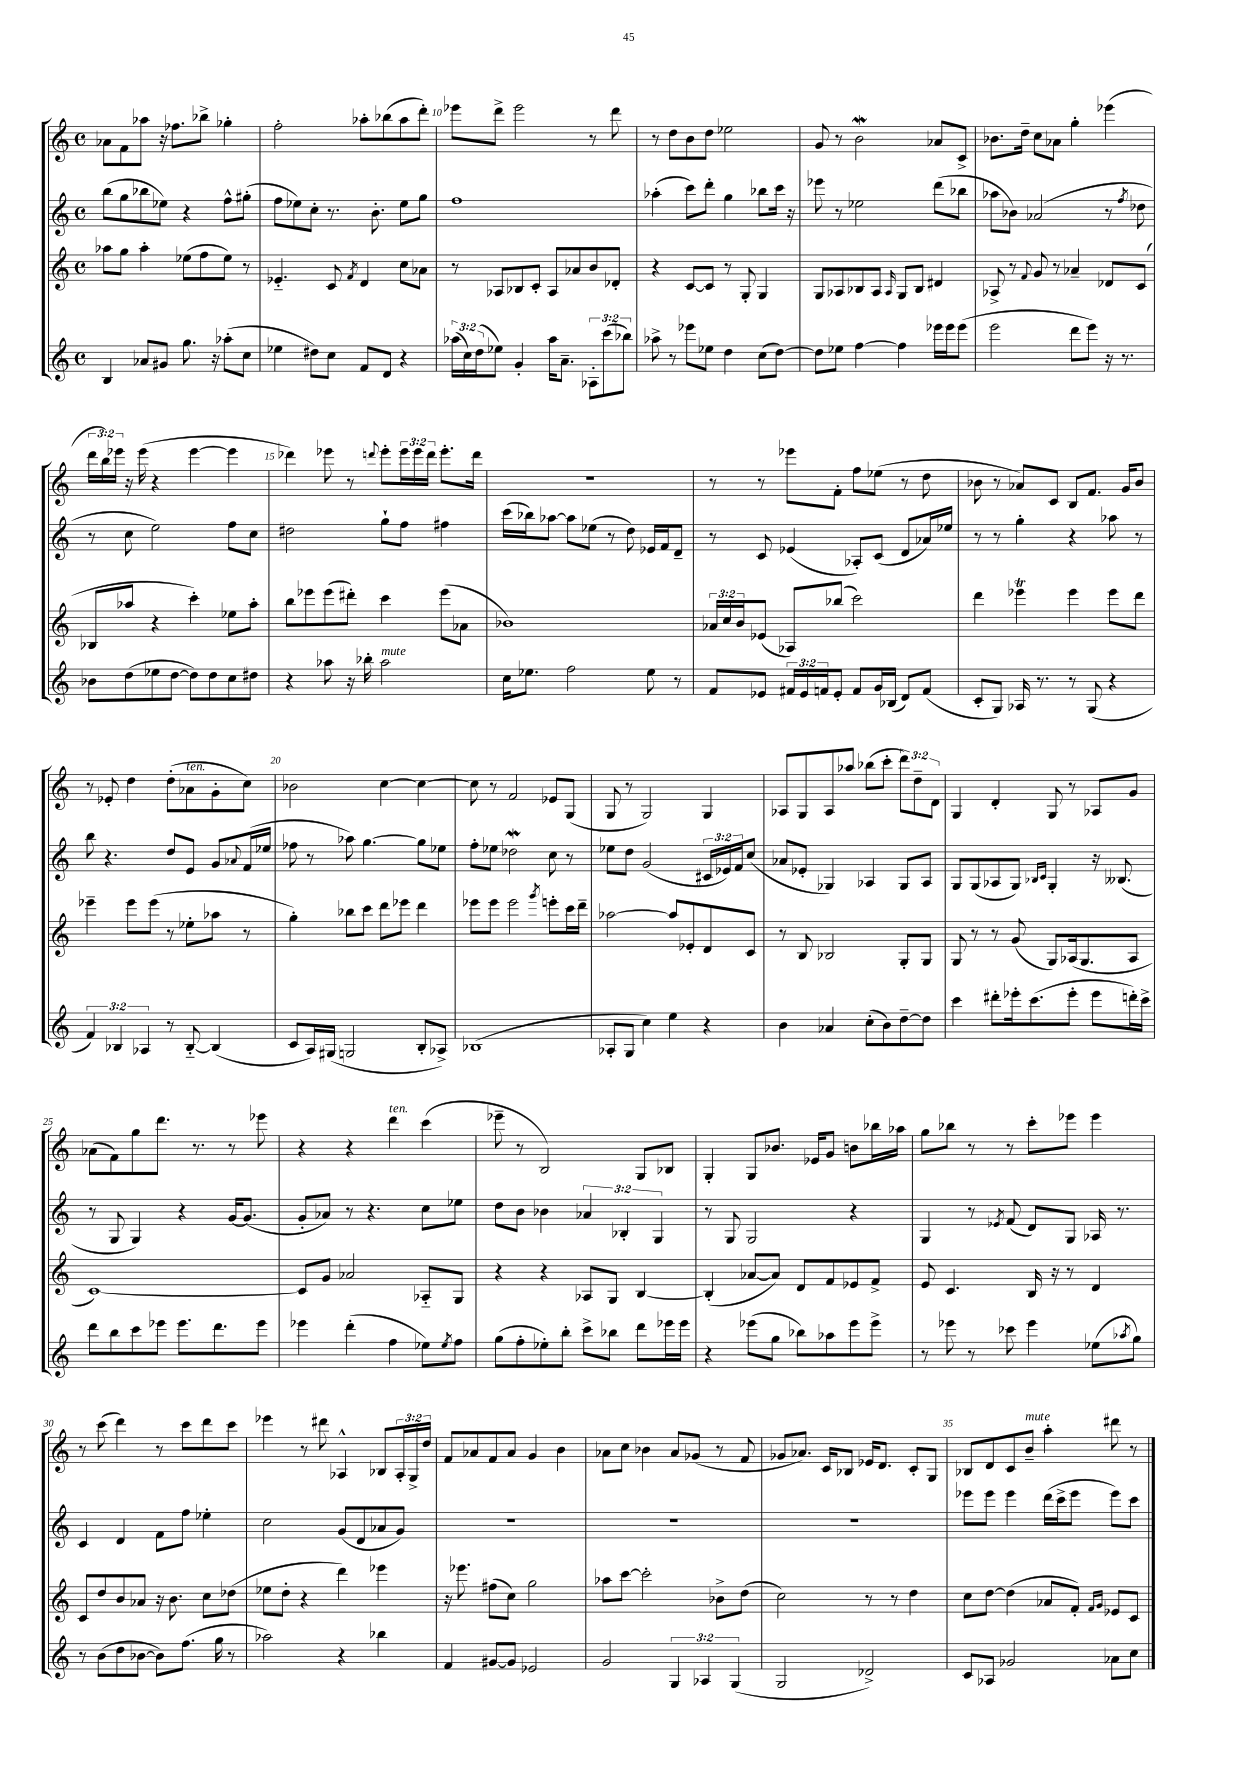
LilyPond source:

<<
\new StaffGroup <<
\new Staff = "s0" {
    \clef treble \key c \major \defaultTimeSignature \time 4/4 \override Staff.TupletNumber.text = #tuplet-number::calc-fraction-text
    aes'8 f'8 aes''8 r16 fes''8. bes''8-> ges''4-. |
    f''2-. aes''8-. bes''8( aes''8 d'''8-.) |
    ees'''8 d'''8-> ees'''2 r8 d'''8 |
    r8 d''8 b'8 d''8 ees''2 |
    g'8 r8 b'2\mordent aes'8 c'8-> |
    bes'8. d''16-- c''8 aes'8 g''4-. ees'''4( |
    \tuplet 3/2 { d'''16 b''16) ees'''16 } r16 ees'''16( r4 ees'''4~ ees'''4 |
    des'''4) ees'''8 r8 \appoggiatura { d'''8 } ees'''8-. \tuplet 3/2 { ees'''16 ees'''16 d'''16 } ees'''8.-. d'''16 |
    R1 |
    r8 r8 ees'''8 f'8-. f''8 ees''8( r8 d''8 |
    bes'8 r8 aes'8) c'8 b8 f'8. g'16 bes'8 |
    r8 ees'8-. d''4 d''8-.( aes'8^\markup { \italic "ten." } g'8-. c''8) |
    bes'2 c''4~ c''4~ |
    c''8 r8 f'2 ees'8 g8( |
    g8 r8 g2) g4 |
    aes8 g8 aes8 aes''8 bes''8( c'''8-. \tuplet 3/2 { d'''8) d''8-- d'8 } |
    g4 d'4-. g8 r8 aes8 g'8 |
    aes'8( f'8) g''8 d'''8. r8. r8 ees'''8 |
    r4 r4 d'''4^\markup { \italic "ten." } c'''4( |
    ees'''8-- r8 b2) g8 bes8 |
    g4-. g8 bes'8. ees'16 g'8 b'8 bes''16 aes''16 |
    g''8 bes''8 r8 r8 c'''8-. ees'''8 ees'''4 |
    r8 c'''8( d'''4) r8 c'''8 d'''8 c'''8 |
    ees'''4 r8 dis'''8 aes4-^ bes8 \tuplet 3/2 { aes16-. g16-> d''16 } |
    f'8 aes'8 f'8 aes'8 g'4 b'4 |
    aes'8 c''8 bes'4 aes'8 ges'8( r8 f'8 |
    ges'8 aes'8.) c'16 bes8 ees'16 d'8. c'8-. g8 |
    bes8 d'8 c'8 b'8--^\markup { \italic "mute" } a''4-. dis'''8 r8 \bar "|." |
}
\new Staff = "s1" {
    \clef treble \key c \major \defaultTimeSignature \time 4/4 \override Staff.TupletNumber.text = #tuplet-number::calc-fraction-text
    b''8( g''8 bes''8 ees''8) r4 f''8-^ gis''8-.( |
    f''8 ees''8) c''8-. r8. b'8.-. ees''8 g''8 |
    f''1 |
    aes''4-.( c'''8) d'''8-. g''4 bes''8 c'''16 r16 |
    ees'''8 r8 ees''2 d'''8( bes''8 |
    aes''8 bes'8) aes'2( r8 \acciaccatura { f''8 } des''8 |
    r8 c''8 e''2) f''8 c''8 |
    dis''2 g''8-! f''8 fis''4 |
    c'''16( bes''16) aes''8~ aes''8 ees''8( r8 d''8) ees'16 f'16 d'8-- |
    r8 c'8 ees'4( aes8-.) c'8( d'8 aes'16) ees''16 |
    r8 r8 g''4-. r4 aes''8 r8 |
    b''8 r4. d''8 e'8 g'8 \appoggiatura { aes'8 } f'16( ees''16 |
    fes''8 r8 aes''8) g''4.~ g''8 ees''8 |
    f''8-. ees''8 des''2\mordent c''8 r8 |
    ees''8 d''8 g'2( \tuplet 3/2 { cis'16 ees'16) f'16 } c''8( |
    aes'8 ees'8-. ges4) aes4 ges8 aes8 |
    g8 g8( aes8 g8) \grace { bes16 c'16 } g4-. r16 beses8.( |
    r8 g8 g4) r4 g'16~ g'8.( |
    g'8-. aes'8) r8 r4. c''8 ees''8 |
    d''8 b'8 bes'4 \tuplet 3/2 { aes'4 bes4-. g4 } |
    r8 g8 g2 r4 |
    g4 r8 \acciaccatura { ees'8 } f'8( d'8) g8 aes16 r8. |
    c'4 d'4 f'8 f''8 ees''4-. |
    c''2 g'8( d'8 aes'8 g'8) |
    R1 |
    R1 |
    R1 |
    ees'''8 ees'''8 ees'''4 d'''16( c'''16-> ees'''8 ees'''8) c'''8 \bar "|." |
}
\new Staff = "s2" {
    \clef treble \key c \major \defaultTimeSignature \time 4/4 \override Staff.TupletNumber.text = #tuplet-number::calc-fraction-text
    aes''8 g''8 aes''4-. ees''8( f''8 ees''8) r8 |
    ees'4.-_ c'8 \acciaccatura { f'8 } d'4 c''8 aes'8 |
    r8 aes8 bes8 c'8-. aes8 aes'8 b'8 des'8-. |
    r4 c'8~ c'8 r8 g8-. g4 |
    g8 aes8 bes8 aes8 \grace { aes16 } g8 bes8 dis'4 |
    aes8-> r8 \appoggiatura { f'8 } g'8 r8 aes'4-- des'8 c'8( |
    bes8 aes''8 r4 c'''4-.) ees''8 aes''8-. |
    b''8 ees'''8 ees'''8( dis'''8-.) c'''4 ees'''8( aes'8 |
    bes'1) |
    \tuplet 3/2 { aes'16 c''16 b'16 } ees'8( aes8) bes''8( c'''2) |
    d'''4 ees'''4\trill ees'''4 ees'''8 d'''8 |
    ees'''4-- ees'''8 ees'''8( r8 ees''8-. aes''8 r8 |
    g''4-.) bes''8 c'''8 d'''8 ees'''8 d'''4 |
    ees'''8 ees'''8 ees'''2 \acciaccatura { g'''8 } e'''8-. c'''16 d'''16-- |
    aes''2~ aes''8 ees'8-. d'8 c'8 |
    r8 b8 bes2 g8-. g8 |
    g8 r8 r8 g'8( g8) aes16( g8. aes8 |
    c'1~) |
    c'8 g'8 aes'2 aes8-_ g8 |
    r4 r4 aes8 g8 b4~ |
    b4-.( aes'8~ aes'8) d'8 f'8 ees'8 f'8-> |
    e'8 c'4. b16 r16 r8 d'4 |
    c'8 d''8 b'8 aes'8 r16 b'8. c''8 des''8( |
    ees''8 d''8-. r4 d'''4) ees'''4 |
    r16 ees'''8. fis''8( c''8) g''2 |
    aes''8 c'''8~ c'''2-. bes'8-> d''8( |
    c''2) r8 r8 d''4 |
    c''8 d''8~ d''4( aes'8 f'8-.) \grace { f'16 g'16 } ees'8 c'8 \bar "|." |
}
\new Staff = "s3" {
    \clef treble \key c \major \defaultTimeSignature \time 4/4 \override Staff.TupletNumber.text = #tuplet-number::calc-fraction-text
    b4 aes'8 gis'8 g''8. r16 aes''8-.( c''8 |
    ees''4 dis''8) c''8 f'8 d'8 r4 |
    \tuplet 3/2 { aes''16( c''16) d''16( } ees''8) g'4-. aes''16 a'8.-- \tuplet 3/2 { aes8-. c'''8( bes''8) } |
    aes''8-> r8 ees'''8 ees''8 d''4 c''8( d''8~) |
    d''8 ees''8 f''4~ f''4 ees'''16 ees'''16 ees'''8( |
    e'''2 d'''8 e'''8) r16 r8. |
    bes'8 d''8( ees''8 d''8~ d''8) d''8 c''8 dis''8 |
    r4 aes''8 r16 bes''16-. aes''2^\markup { \italic "mute" } |
    c''16 ees''8. f''2 ees''8 r8 |
    f'8 ees'8 \tuplet 3/2 { fis'16 ees'16 f'16 } ees'8-. f'8 g'16 bes16( d'8) f'8( |
    c'8-. g8) aes16 r8. r8 g8( r4 |
    \tuplet 3/2 { f'4) bes4 aes4 } r8 bes8~-_ bes4( |
    c'8 a16) gis16( g2 b8-. aes8->) |
    bes1( |
    aes8-. g8 c''4) e''4 r4 |
    b'4 aes'4 c''8-.( b'8) d''8~-- d''8 |
    c'''4 dis'''8-. ees'''16-. c'''8.( ees'''8-. ees'''8 d'''16-.) c'''16-> |
    d'''8 b''8 c'''8 ees'''8 ees'''8. d'''8. ees'''8 |
    ees'''4 d'''4-.( f''4 ees''8) \acciaccatura { ees''8 } f''8 |
    g''8( f''8-. ees''8-.) b''8-. c'''8-> bes''8 d'''8 ees'''16 ees'''16 |
    r4 ees'''8( g''8 bes''8) aes''8 ees'''8 ees'''8-> |
    r8 ees'''8 r8 ces'''8 ees'''4 ees''8( \acciaccatura { aes''8 } g''8) |
    r8 b'8( d''8 bes'8~ bes'8) f''8.( g''16 r8 |
    aes''2) r4 bes''4 |
    f'4 gis'8~ gis'8 ees'2 |
    g'2 \tuplet 3/2 { g4 aes4 g4( } |
    g2 des'2->) |
    c'8 aes8 ges'2 aes'8 c''8 \bar "|." |
}
>>
>>
\layout { \context { \Score currentBarNumber = #8 \override BarNumber.break-visibility = ##(#f #t #t) barNumberVisibility = #(every-nth-bar-number-visible 5) } }
